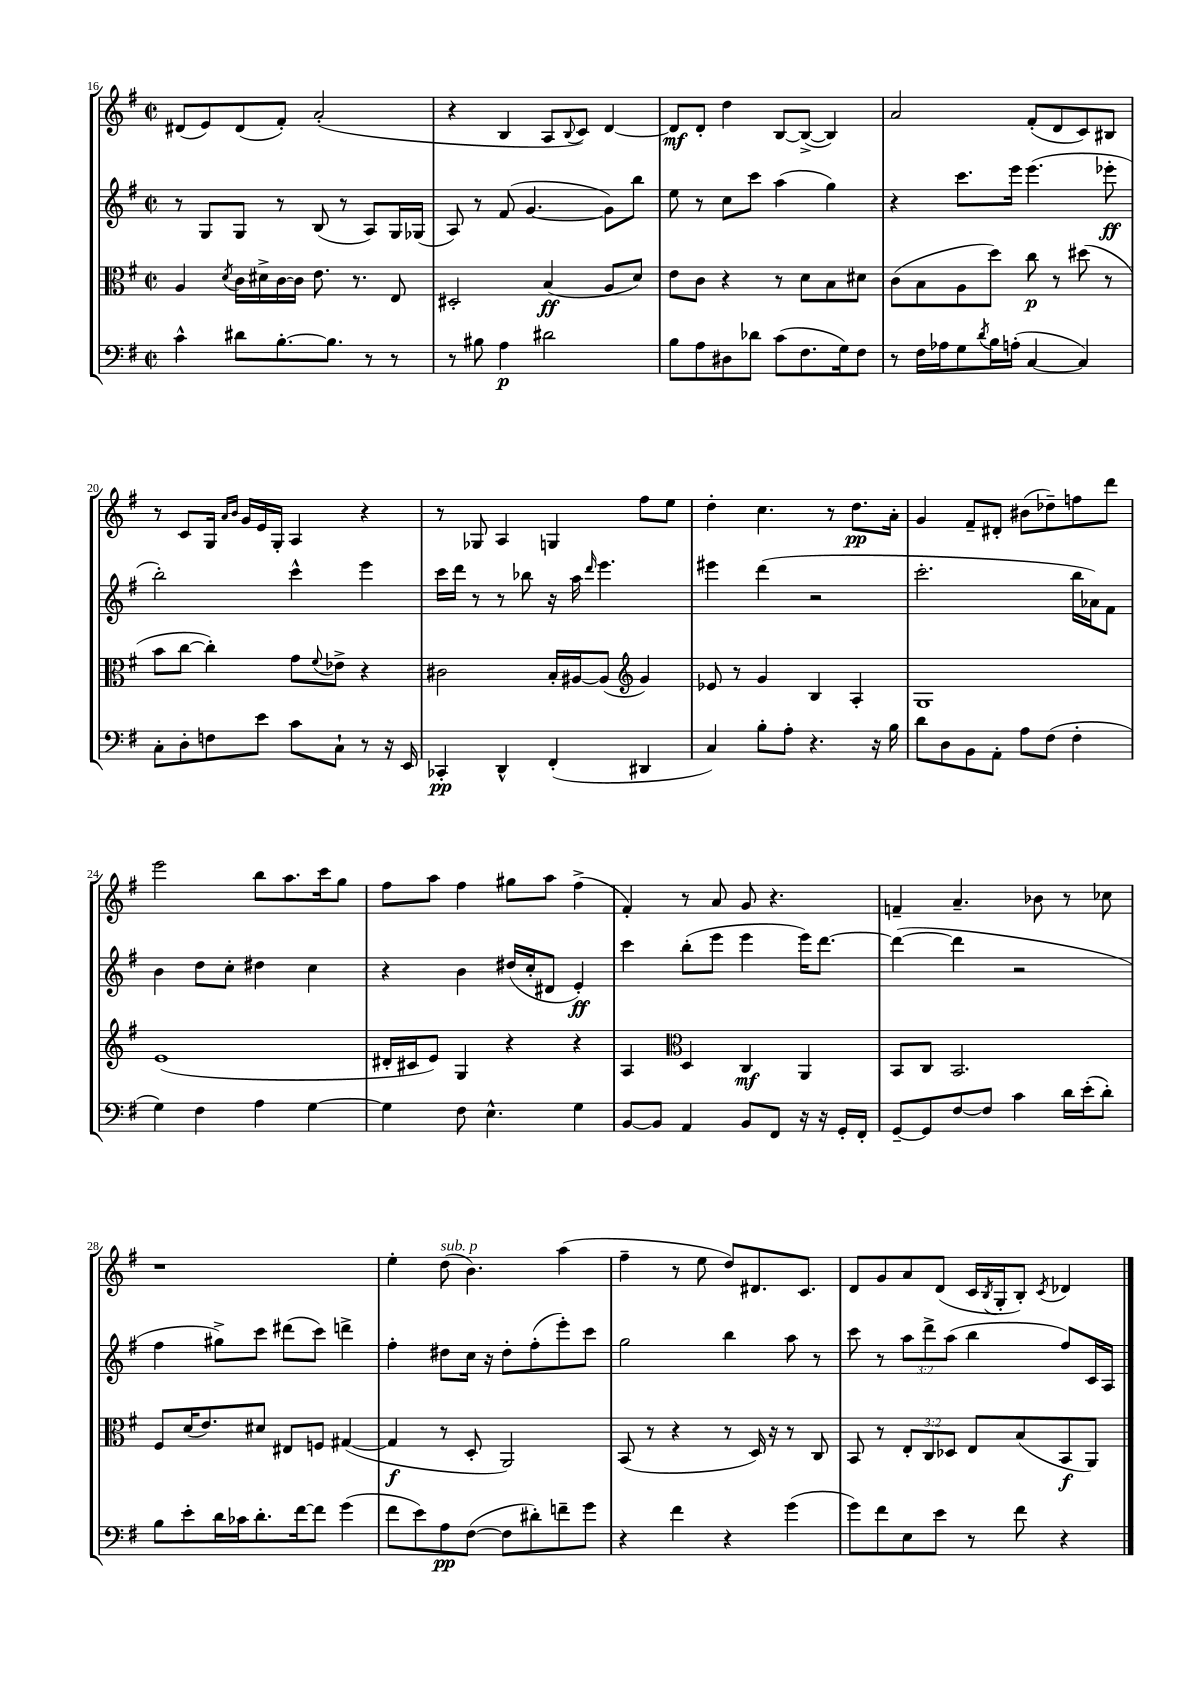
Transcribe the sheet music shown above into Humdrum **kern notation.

**kern	**dynam	**kern	**dynam	**kern	**dynam	**kern	**dynam
*part4	*part4	*part3	*part3	*part2	*part2	*part1	*part1
*staff4	*staff4	*staff3	*staff3	*staff2	*staff2	*staff1	*staff1
*clefF4	*	*clefC3	*	*clefG2	*	*clefG2	*
*k[f#]	*	*k[f#]	*	*k[f#]	*	*k[f#]	*
*M2/2	*	*M2/2	*	*M2/2	*	*M2/2	*
*met(c|)	*	*met(c|)	*	*met(c|)	*	*met(c|)	*
=16	=16	=16	=16	=16	=16	=16	=16
4c^^\	.	4A/	.	8r	.	(8d#X/L	.
.	.	.	.	8G/L	.	8e/)	.
.	.	8qd/	.	.	.	.	.
8d#X\L	.	16c\LL	.	8G/J	.	(8d#/	.
.	.	16d#X^\	.	.	.	.	.
[8.B'\	.	[16c\	.	8r	.	8f#'/J)	.
.	.	16c\JJ]	.	.	.	.	.
.	.	8.e\	.	(8B/	.	(2a'/	.
8.B\J]	.	.	.	.	.	.	.
.	.	.	.	8r	.	.	.
.	.	8.r	.	.	.	.	.
8r	.	.	.	8A/L)	.	.	.
8r	.	8E/	.	16G/L	.	.	.
.	.	.	.	(16G-X/JJ	.	.	.
=17	=17	=17	=17	=17	=17	=17	=17
8r	.	2D#X'/	.	8A/)	.	4r	.
8B#X\	.	.	.	8r	.	.	.
4A\	p	.	.	(8f#/	.	4B/	.
.	.	.	.	[4.g/	.	.	.
2d#X\	.	(4B/	ff	.	.	8A/L	.
.	.	.	.	.	.	8qqB/	.
.	.	.	.	.	.	8c/J)	.
.	.	8A/L	.	8g\L])	.	[4d/	.
.	.	8d/J)	.	8bb\J	.	.	.
=18	=18	=18	=18	=18	=18	=18	=18
8B\L	.	8e\L	.	8ee\	.	8d/L]	mf
8A\	.	8c\J	.	8r	.	8d'/J	.
8D#X\	.	4r	.	8cc\L	.	4dd\	.
8d-X\J	.	.	.	8ccc\J	.	.	.
(8c\L	.	8r	.	(4aa\	.	[8B/L	.
8.F#\	.	8d\L	.	.	.	(8B^/J_	.
.	.	8B\	.	4gg\)	.	4B/])	.
16G\k)	.	.	.	.	.	.	.
8F#\J	.	8d#X\J	.	.	.	.	.
=19	=19	=19	=19	=19	=19	=19	=19
8r	.	(8c\L	.	4r	.	2a/	.
16F#\LL	.	8B\	.	.	.	.	.
16A-X\J	.	.	.	.	.	.	.
8G\	.	8A\	.	8.ccc\L	.	.	.
8qd/	.	.	.	.	.	.	.
16B\L	.	8dd\J)	.	.	.	.	.
(16An'\JJ	.	.	.	16eee\Jk	.	.	.
[4C/	.	8cc\	p	(4.eee\	.	(8f#'/L	.
.	.	8r	.	.	.	8d/	.
4C/])	.	(8dd#X\	.	.	.	8c/)	.
.	.	8r	.	8eee-X'\	ff	8B#X/J	.
!!LO:LB:g=z
=20	=20	=20	=20	=20	=20	=20	=20
8C'\L	.	8b\L	.	2bb'\)	.	8r	.
8D'\	.	[8cc\J	.	.	.	8c/L	.
8Fn\	.	4cc'\])	.	.	.	16G/Jk	.
.	.	.	.	.	.	16qqa/LL	.
.	.	.	.	.	.	16qqb/JJ	.
.	.	.	.	.	.	16g/LL	.
8e\J	.	.	.	.	.	16e/	.
.	.	.	.	.	.	16G'/JJ	.
8c\L	.	8g\L	.	4ccc^^\	.	4A/	.
.	.	8qqf#/	.	.	.	.	.
8C`\J	.	8e-X^\J	.	.	.	.	.
8r	.	4r	.	4eee\	.	4r	.
16r	.	.	.	.	.	.	.
16EE/	.	.	.	.	.	.	.
=21	=21	=21	=21	=21	=21	=21	=21
4CC-X'/	pp	2c#X\	.	16ccc\LL	.	8r	.
.	.	.	.	16ddd\JJ	.	.	.
.	.	.	.	8r	.	8G-X/	.
4DD^^/	.	.	.	8r	.	4A/	.
.	.	.	.	8bb-X\	.	.	.
(4FF#'/	.	16B'/LL	.	16r	.	4Gn/	.
.	.	[16A#X/J	.	16aa\	.	.	.
.	.	.	.	16qqddd/	.	.	.
.	.	(8A#/J]	.	4.eee\	.	.	.
*	*	*clefG2	*	*	*	*	*
4DD#X/	.	4g/)	.	.	.	8ff#\L	.
.	.	.	.	.	.	8ee\J	.
=22	=22	=22	=22	=22	=22	=22	=22
4C/)	.	8e-X/	.	4eee#X\	.	4dd'\	.
.	.	8r	.	.	.	.	.
8B'\L	.	4g/	.	(4ddd\	.	4.cc\	.
8A'\J	.	.	.	.	.	.	.
4.r	.	4B/	.	2r	.	.	.
.	.	.	.	.	.	8r	.
.	.	4A'/	.	.	.	8.dd\L	pp
16r	.	.	.	.	.	.	.
16B\	.	.	.	.	.	16a'\Jk	.
=23	=23	=23	=23	=23	=23	=23	=23
8d\L	.	1G	.	2.ccc'\	.	4g/	.
8D\	.	.	.	.	.	.	.
8BB\	.	.	.	.	.	8f#~/L	.
8AA'\J	.	.	.	.	.	8d#X'/J	.
8A\L	.	.	.	.	.	(8b#X\L	.
(8F#\J	.	.	.	.	.	8dd-X~\)	.
4F#'\	.	.	.	16bb\LL	.	8ffn\	.
.	.	.	.	16a-X\J)	.	.	.
.	.	.	.	8f#\J	.	8ddd\J	.
!!LO:LB:g=z
=24	=24	=24	=24	=24	=24	=24	=24
4G\)	.	(1e	.	4b\	.	2eee\	.
4F#\	.	.	.	8dd\L	.	.	.
.	.	.	.	8cc'\J	.	.	.
4A\	.	.	.	4dd#X\	.	8bb\L	.
.	.	.	.	.	.	8.aa\	.
[4G\	.	.	.	4cc\	.	.	.
.	.	.	.	.	.	16ccc\k	.
.	.	.	.	.	.	8gg\J	.
=25	=25	=25	=25	=25	=25	=25	=25
4G\]	.	16d#X'/LL	.	4r	.	8ff#\L	.
.	.	16c#X/J	.	.	.	.	.
.	.	8e/J)	.	.	.	8aa\J	.
8F#\	.	4G/	.	4b\	.	4ff#\	.
4.E^^\	.	.	.	.	.	.	.
.	.	4r	.	(16dd#X/LL	.	8gg#X\L	.
.	.	.	.	16cc'/J	.	.	.
.	.	.	.	8d#X/J	.	8aa\J	.
4G\	.	4r	.	4e'/)	ff	(4ff#^\	.
=26	=26	=26	=26	=26	=26	=26	=26
[8BB/L	.	4A/	.	4ccc\	.	4f#'/)	.
8BB/J]	.	.	.	.	.	.	.
*	*	*clefC3	*	*	*	*	*
4AA/	.	4D/	.	(8bb'\L	.	8r	.
.	.	.	.	8eee\J	.	8a/	.
8BB/L	.	4C/	mf	4eee\	.	8g/	.
8FF#/J	.	.	.	.	.	4.r	.
16r	.	4AA/	.	16eee\KL)	.	.	.
16r	.	.	.	[8.ddd\J	.	.	.
16GG'/LL	.	.	.	.	.	.	.
16FF#'/JJ	.	.	.	.	.	.	.
=27	=27	=27	=27	=27	=27	=27	=27
[8GG~/L	.	8BB/L	.	(4ddd\_	.	4fn~/	.
8GG/]	.	8C/J	.	.	.	.	.
[8F#/	.	2.BB/	.	4ddd\]	.	4.a~/	.
8F#/J]	.	.	.	.	.	.	.
4c\	.	.	.	2r	.	.	.
.	.	.	.	.	.	8b-X\	.
16d\LL	.	.	.	.	.	8r	.
(16e'\J	.	.	.	.	.	.	.
8d'\J)	.	.	.	.	.	8cc-X\	.
!!LO:LB:g=z
=28	=28	=28	=28	=28	=28	=28	=28
8B\L	.	8F#/L	.	4ff#\	.	1r	.
8e'\	.	(16d/K	.	.	.	.	.
.	.	8.e/)	.	.	.	.	.
16d\L	.	.	.	8gg#X^\L)	.	.	.
16c-X\J	.	.	.	.	.	.	.
8.d'\	.	8d#X/J	.	8ccc\J	.	.	.
.	.	8E#X/L	.	(8ddd#X\L	.	.	.
[16f#\k	.	.	.	.	.	.	.
8f#\J]	.	8Fn/J	.	8ccc\J)	.	.	.
(4g\	.	([4G#X/	.	4dddn^\	.	.	.
=29	=29	=29	=29	=29	=29	=29	=29
8f#\L	.	4G#/]	f	4ff#'\	.	4ee'\	.
8e\)	.	.	.	.	.	.	.
!	!	!	!	!	!	!LO:TX:a:i:t=sub. p	!
8A\	pp	8r	.	8dd#X\L	.	(8dd\	.
([8F#\J	.	8D'/	.	16cc\Jk	.	4.b\)	.
.	.	.	.	16r	.	.	.
8F#\L]	.	2AA/)	.	8dd#'\L	.	.	.
8d#X'\)	.	.	.	(8ff#'\	.	.	.
8fn~\	.	.	.	8eee'\)	.	(4aa\	.
8g\J	.	.	.	8ccc\J	.	.	.
=30	=30	=30	=30	=30	=30	=30	=30
4r	.	(8BB/	.	2gg\	.	4ff#~\	.
.	.	8r	.	.	.	.	.
4f#\	.	4r	.	.	.	8r	.
.	.	.	.	.	.	8ee\	.
4r	.	8r	.	4bb\	.	8dd/L)	.
.	.	16D/)	.	.	.	8.d#X/	.
.	.	16r	.	.	.	.	.
(4g\	.	8r	.	8aa\	.	.	.
.	.	.	.	.	.	8.c/J	.
.	.	8C/	.	8r	.	.	.
=31	=31	=31	=31	=31	=31	=31	=31
8g\L)	.	8BB/	.	8ccc\	.	8d/L	.
8f#\	.	8r	.	8r	.	8g/	.
8E\	.	12E'/L	.	12aa\L	.	8a/	.
.	.	12C/	.	12ddd^\	.	.	.
8e\J	.	.	.	.	.	(8d/J	.
.	.	12D-X/J	.	(12aa\J	.	.	.
8r	.	8E/L	.	4bb\	.	16c/LL	.
.	.	.	.	.	.	8qB/	.
.	.	.	.	.	.	16G'/J	.
8f#\	.	(8B/	.	.	.	8B'/J)	.
.	.	.	.	.	.	8qc/	.
4r	.	8BB/	f	8ff#/L)	.	4d-X/	.
.	.	8AA/J)	.	16c/L	.	.	.
.	.	.	.	16A/JJ	.	.	.
==	==	==	==	==	==	==	==
*-	*-	*-	*-	*-	*-	*-	*-
